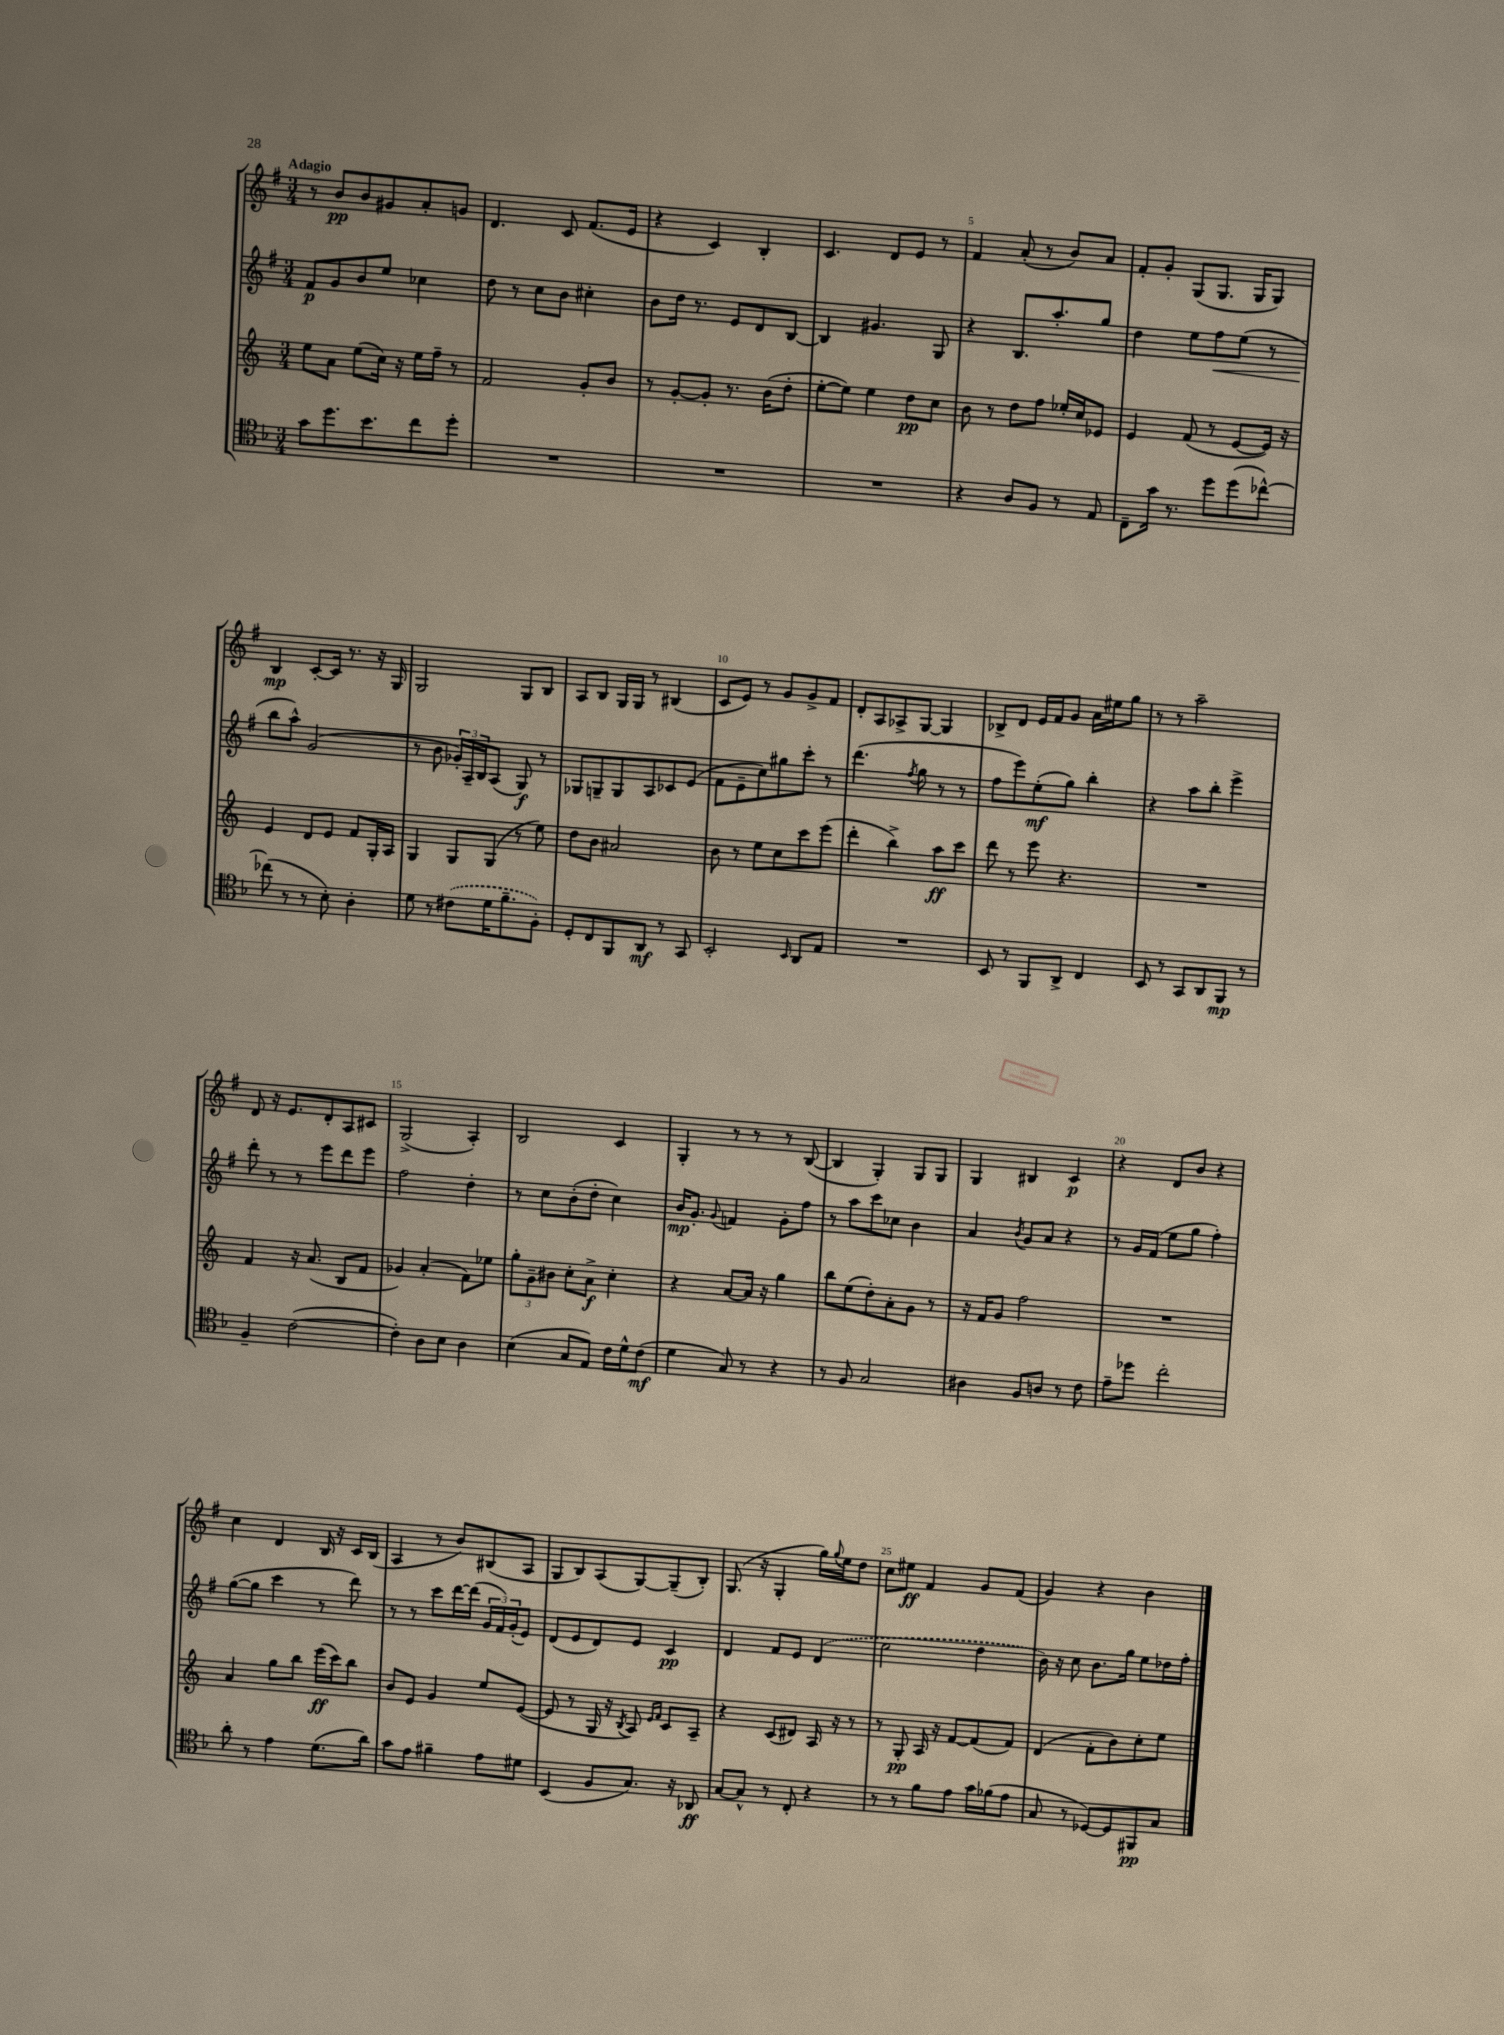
<<
\new StaffGroup <<
\new Staff = "s0" {
    \clef treble \key g \major \numericTimeSignature \time 3/4 \tempo "Adagio"
    r8 b'8\pp b'8 gis'8 a'8-. g'8 |
    d'4. c'8 fis'8.( e'16 |
    r4 c'4) b4-. |
    c'4. d'8 e'8 r8 |
    fis'4 a'8-.( r8 b'8) a'8 |
    fis'8-. g'8-. g8( g8. g16 g8) |
    b4\mp c'8~-. c'16 r8. r16 g16 |
    g2 g8 b8 |
    a8 b8 g16 g16 r8 bis4( |
    c'8 e'8) r8 g'8 g'8-> fis'8 |
    d'8-. a8 aes8-> g8~ g4 |
    bes8-> d'8 e'16 fis'16 g'8 a'16 eis''16 g''8 |
    r8 r8 a''2-- |
    d'8 r16 e'8. d'8-. a8 cis'8 |
    g2->( a4-.) |
    b2 c'4 |
    g4-. r8 r8 r8 b8~( |
    b4 g4-.) g8 g8 |
    g4 bis4 c'4\p |
    r4 d'8 b'8 r4 |
    c''4 d'4 b16 r16 c'16 b16( |
    a4 r8 b'8) bis8( a8 |
    g8 b8) a8( g8~) g8--( b8-.) |
    g8.( r16 g4-. g''16) \appoggiatura { g''8 } e''16 d''8 |
    c''8 eis''8\ff fis'4 g'8 fis'8( |
    g'4) r4 b'4 \bar "|." |
}
\new Staff = "s1" {
    \clef treble \key g \major \numericTimeSignature \time 3/4
    fis'8\p g'8 b'8 e''8 ces''4 |
    d''8 r8 c''8 b'8 cis''4-. |
    b'8 d''16 r8. e'8 d'8 b8~ |
    b4 gis'4. g8 |
    r4 b8. a''8.-. g''8 |
    d''4 e''8 fis''8\< e''8( r8 |
    b''8\! a''8-^) g'2( |
    r8 b'8 \tuplet 3/2 { ges'16-.) a16-- b16 } a8( g8\f) r8 |
    ges8 g8-- g8 a8 ces'8 e'8( |
    fis'8 e'8-- c''8) gis''8 c'''8-. r8 |
    d'''4.( \acciaccatura { fis''8 } g''8 r8 r8 |
    fis''8 e'''8) e''8-.\mf( g''8) b''4-. |
    r4 a''8 b''8-. e'''4-> |
    d'''8-. r8 r8 e'''8 d'''8 e'''8 |
    fis''2 d''4-. |
    r8 c''8 b'8-.( d''8-. c''4) |
    b'16\mp g'8.-. \appoggiatura { g'8 } f'4 g'8-. fis''8 |
    r8 a''8 c'''8 ces''8 b'4 |
    a'4 \acciaccatura { b'8 } g'8 a'8 r4 |
    r8 g'16 fis'16( e''8 g''8 fis''4-.) |
    g''8~( g''8 c'''4 r8 d'''8) |
    r8 r8 c'''8 d'''16~ d'''16( \tuplet 3/2 { g'16 fis'16) g'16-.( } e'8) |
    d'8( e'8 d'8) e'8 c'4\pp |
    d'4 fis'8 e'8 \once \slurDashed d'4( |
    c''2 d''4 |
    b'16) r16 c''8 b'8. g''16 e''8 des''16 fis''16-. \bar "|." |
}
\new Staff = "s2" {
    \clef treble \key c \major \numericTimeSignature \time 3/4
    e''8 a'8 e''8( c''16) r16 e''16 f''16-- r8 |
    f'2 g'8-. b'8 |
    r8 g'8~-. g'8-. r8. b'16( d''8-. |
    e''8~-. e''8) e''4 d''8\pp c''8 |
    b'8 r8 d''8 f''8 ees''16-. c''16 ees'8 |
    e'4 f'8( r8 e'8~ e'16) r16 |
    e'4 d'8 e'8 f'8 g16-. a16 |
    g4 g8 g8( r8 e''8) |
    d''8 b'8 ais'2 |
    b'8 r8 e''8 c''8 c'''8 e'''8( |
    d'''4-. b''4->) a''8\ff c'''8 |
    d'''8 r8 e'''8 r4. |
    R2. |
    f'4 r16 a'8.( b8 f'8 |
    ges'4) a'4-.( f'8) ees''8 |
    \tuplet 3/2 { g''8-. g'8-- bis'8 } c''8-. a'8->\f c''4-. |
    r4 a'8~ a'16 r16 g''4 |
    b''8 e''8( d''8-.) a'8-. g'8 r8 |
    r16 f'16 g'8 f''2 |
    R2. |
    a'4 g''8 b''8 e'''16\ff( c'''16) b''8 |
    b'8 e'8 g'4 e''8 e'8~( |
    e'8 r8 g16 r16 \acciaccatura { b8 } a8) \grace { e'16 f'16 } c'8 a8-- |
    r4 c'8( dis'8) a16 r16 r8 |
    r8 g8-.\pp a16 r16 f'8~ f'8( f'8) |
    d'4( f'8-. b'8) c''8-. e''8 \bar "|." |
}
\new Staff = "s3" {
    \clef tenor \key f \major \numericTimeSignature \time 3/4
    g'8 d''8. bes'8. c''8 d''8-. |
    R2. |
    R2. |
    R2. |
    r4 a8 f8 r8 e8 |
    c8-- g'16 r8. d''8 d''8( ces''8~-^) |
    ces''8( r8 r8 bes8-.) a4-. |
    d'8 r8 \once \slurDashed cis'8( d'16 f'8.-- f8-.) |
    d8-. c8 f,8 a,8\mf r8 g,8 |
    bes,2-. \grace { bes,16 } a,8 e8 |
    R2. |
    bes,8 r8 f,8 a,8-> c4 |
    bes,8 r8 g,8 a,8 f,8\mp r8 |
    f4-- c'2~( |
    c'4-.) a8 bes8 a4 |
    bes4( g8 e8) c'16 d'16-^ c'8\mf( |
    d'4 g8) r8 r4 |
    r8 f8 g2 |
    ais4 f8 a8 r8 c'8 |
    e'8-- des''8 c''2-. |
    a'8-. r8 e'4 d'8.( a'16) |
    g'8 e'8 fis'4-- e'8 dis'8 |
    bes,4( f8 g8.) r16 aes,8\ff |
    g8~ g8-^ r8 c8-. r4 |
    r8 r8 f'8 e'8 g'16 fes'16( e'8 |
    g8 r8 des8~) des8 fis,8\pp g8 \bar "|." |
}
>>
>>
\layout { \context { \Score \override BarNumber.break-visibility = ##(#f #t #t) barNumberVisibility = #(every-nth-bar-number-visible 5) } }
